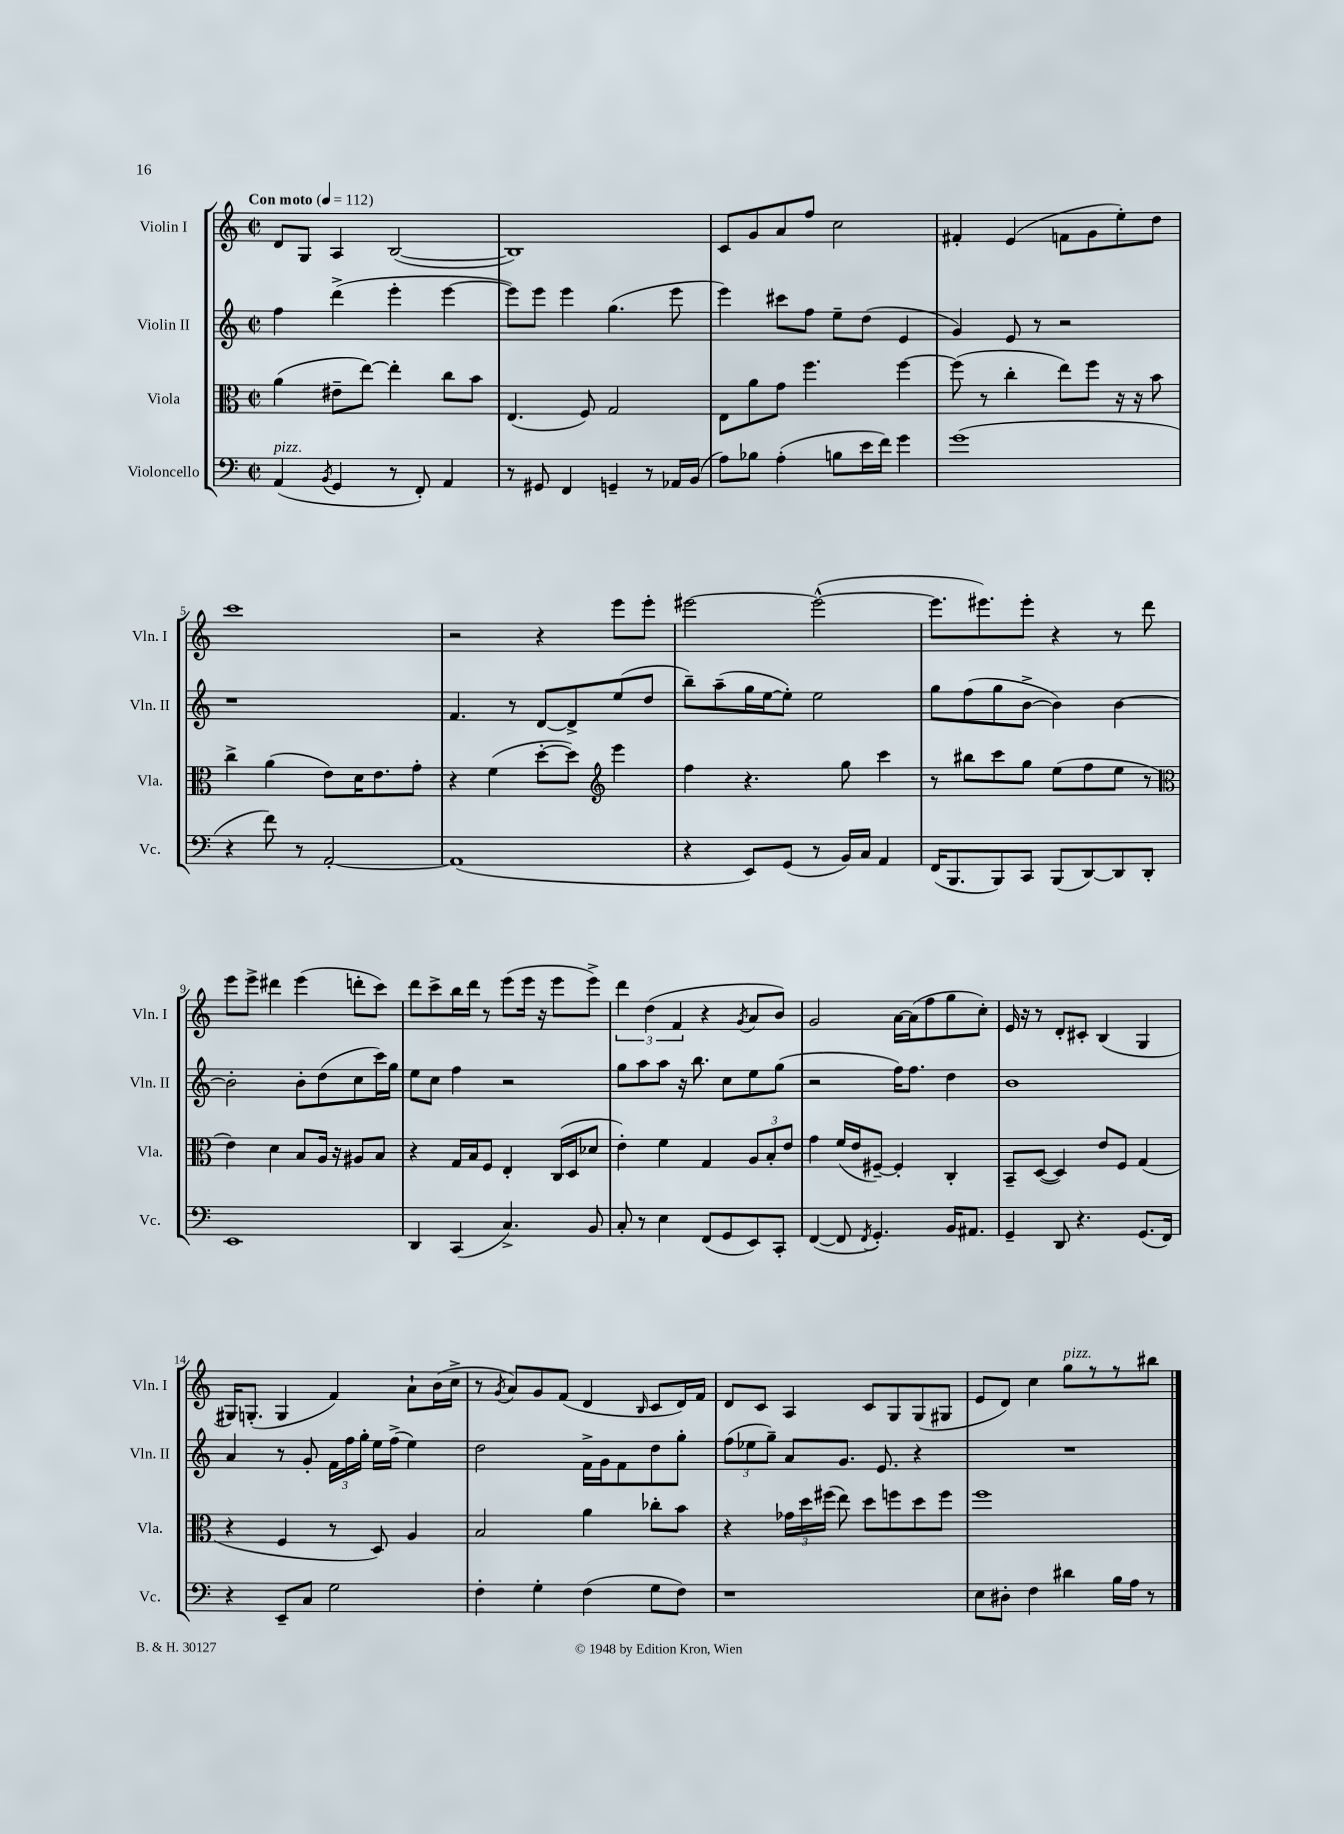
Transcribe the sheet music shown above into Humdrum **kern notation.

**kern	**kern	**kern	**kern
*staff4	*staff3	*staff2	*staff1
*clefF4	*clefC3	*clefG2	*clefG2
*k[]	*k[]	*k[]	*k[]
*M2/2	*M2/2	*M2/2	*M2/2
*met(c|)	*met(c|)	*met(c|)	*met(c|)
*MM112	*MM112	*MM112	*MM112
(4AA	(4a	4ff	8d
.	.	.	8G
8qBB	.	.	.
4GG	8e#~	(4ddd^	4A
.	[8ee)	.	.
8r	4ee']	4eee'	([2B
8FF')	.	.	.
4AA	8cc	[4eee	.
.	8b	.	.
=	=	=	=
8r	(4.E	8eee])	1B])
8GG#	.	8eee	.
4FF	.	4eee	.
.	8F)	.	.
4GG~	2G	(4.gg	.
8r	.	.	.
16AA-	.	8eee	.
(16BB	.	.	.
=	=	=	=
8A)	8E	4eee)	8c
8B-	8a	.	8g
(4A'	8g	8ccc#	8a
.	4.ff	8ff	8ff
8B	.	8ee~	2cc
16e	.	(8dd	.
16f)	.	.	.
4g	[4ff	4e	.
=	=	=	=
(1g	(8ff]	4g)	4f#'
.	8r	.	.
.	4cc'	8e	(4e
.	.	8r	.
.	8ee)	2r	8f
.	8ff	.	8g
.	16r	.	8ee')
.	16r	.	.
.	8b	.	8dd
=	=	=	=
4r	4cc^	1r	1ccc
8f)	(4a	.	.
8r	.	.	.
[2AA'	8e)	.	.
.	16d	.	.
.	8.e	.	.
.	8g'	.	.
=	=	=	=
(1AA]	4r	4.f	2r
.	(4f	.	.
.	.	8r	.
.	[8dd'	[8d	4r
.	8dd])	8d^]	.
*	*clefG2	*	*
.	4eee	(8ee	8eee
.	.	8dd	8eee'
=	=	=	=
4r	4ff	8bb~)	[2eee#
.	.	(8aa~	.
8EE)	4.r	16gg	.
.	.	[16ee	.
(8GG	.	8ee'])	.
8r	.	2ee	(2eee#^^_
16BB)	8gg	.	.
16C	.	.	.
4AA	4ccc	.	.
=	=	=	=
(16FF	8r	8gg	8.eee#]
8.BBB	.	.	.
.	8bb#	(8ff	.
.	.	.	8.eee#)
8BBB)	8ccc	8gg	.
8CC	8gg	[8b^	8eee#'
(8BBB	(8ee	4b])	4r
[8DD)	8ff	.	.
8DD]	8ee	[4b	8r
8DD'	8r	.	8ddd
=	=	=	=
*	*clefC3	*	*
1EE	4e)	2b']	8eee
.	.	.	8eee^
.	4d	.	4ddd#
.	8B	8b'	(4eee
.	16A	(8dd	.
.	16r	.	.
.	8A#	8cc	8ddd'
.	8B	16ccc)	8ccc)
.	.	16gg	.
=	=	=	=
4DD	4r	8ee	8ddd
.	.	8cc	8ccc^
(4CC	16G	4ff	16bb
.	16B	.	16ddd
.	8F	.	8r
4.C^)	4E'	2r	(8eee
.	.	.	16eee
.	.	.	16r
.	(16C	.	8eee
.	16D	.	.
8BB	8d-	.	8eee^)
=	=	=	=
8C'	4e')	8gg	6ddd
8r	.	8aa	.
.	.	.	(6dd
4E	4f	8aa	.
.	.	.	6f
.	.	16r	.
.	.	8.bb	.
(8FF	4G	.	4r
8GG	.	8cc	.
.	.	.	8qg
8EE)	12A	8ee	8a
.	12B'	.	.
8CC'	.	(8gg	8b)
.	12e	.	.
=	=	=	=
([4FF	4g	2r	2g
8FF]	(16f	.	.
.	16e	.	.
8qFF	.	.	.
4.GG')	[8F#~)	.	.
.	4F#']	16ff)	[16a
.	.	8.ff	(16a]
.	.	.	8ff
16BB	4C'	4dd	8gg
8.AA#	.	.	.
.	.	.	8cc')
=	=	=	=
4GG~	8BB~	1b	16e
.	.	.	16r
.	([8D	.	8r
8DD	4D])	.	8d'
4.r	.	.	8c#'
.	8e	.	(4B
.	8F	.	.
(8.GG	(4G	.	4G
16FF)	.	.	.
=	=	=	=
4r	4r	4a	16G#)
.	.	.	(8.G'
8EE~	4F	8r	4G
8C	.	8g'	.
2G	8r	24f	4f)
.	.	24ff	.
.	.	24gg'	.
.	8D)	16ee	.
.	.	(16ff^	.
.	4A	4ee)	8a`
.	.	.	(16b
.	.	.	16cc^
=	=	=	=
4F'	2B	2dd	8r
.	.	.	8qg
.	.	.	8a)
4G'	.	.	8g
.	.	.	(8f
(4F	4a	16f^	4d
.	.	16g	.
.	.	8f	.
.	.	.	16qqB
8G	8cc-'	8dd	8c
8F)	8b	8gg'	16d)
.	.	.	16f
=	=	=	=
1r	4r	(12ff	8d
.	.	12ee-	.
.	.	.	8c
.	.	12gg~)	.
.	24g-	8a	4A
.	24dd	.	.
.	(24ff#	.	.
.	8ee)	8.g	.
.	8dd	.	8c
.	.	8.e	.
.	8ff	.	8G
.	8dd	4r	(8G
.	8ff	.	8G#
=	=	=	=
8E	1ff	1r	8e
8D#'	.	.	8d)
4F	.	.	4cc
4d#	.	.	8gg
.	.	.	8r
16B	.	.	8r
16A	.	.	.
8r	.	.	8bb#
==	==	==	==
*-	*-	*-	*-
